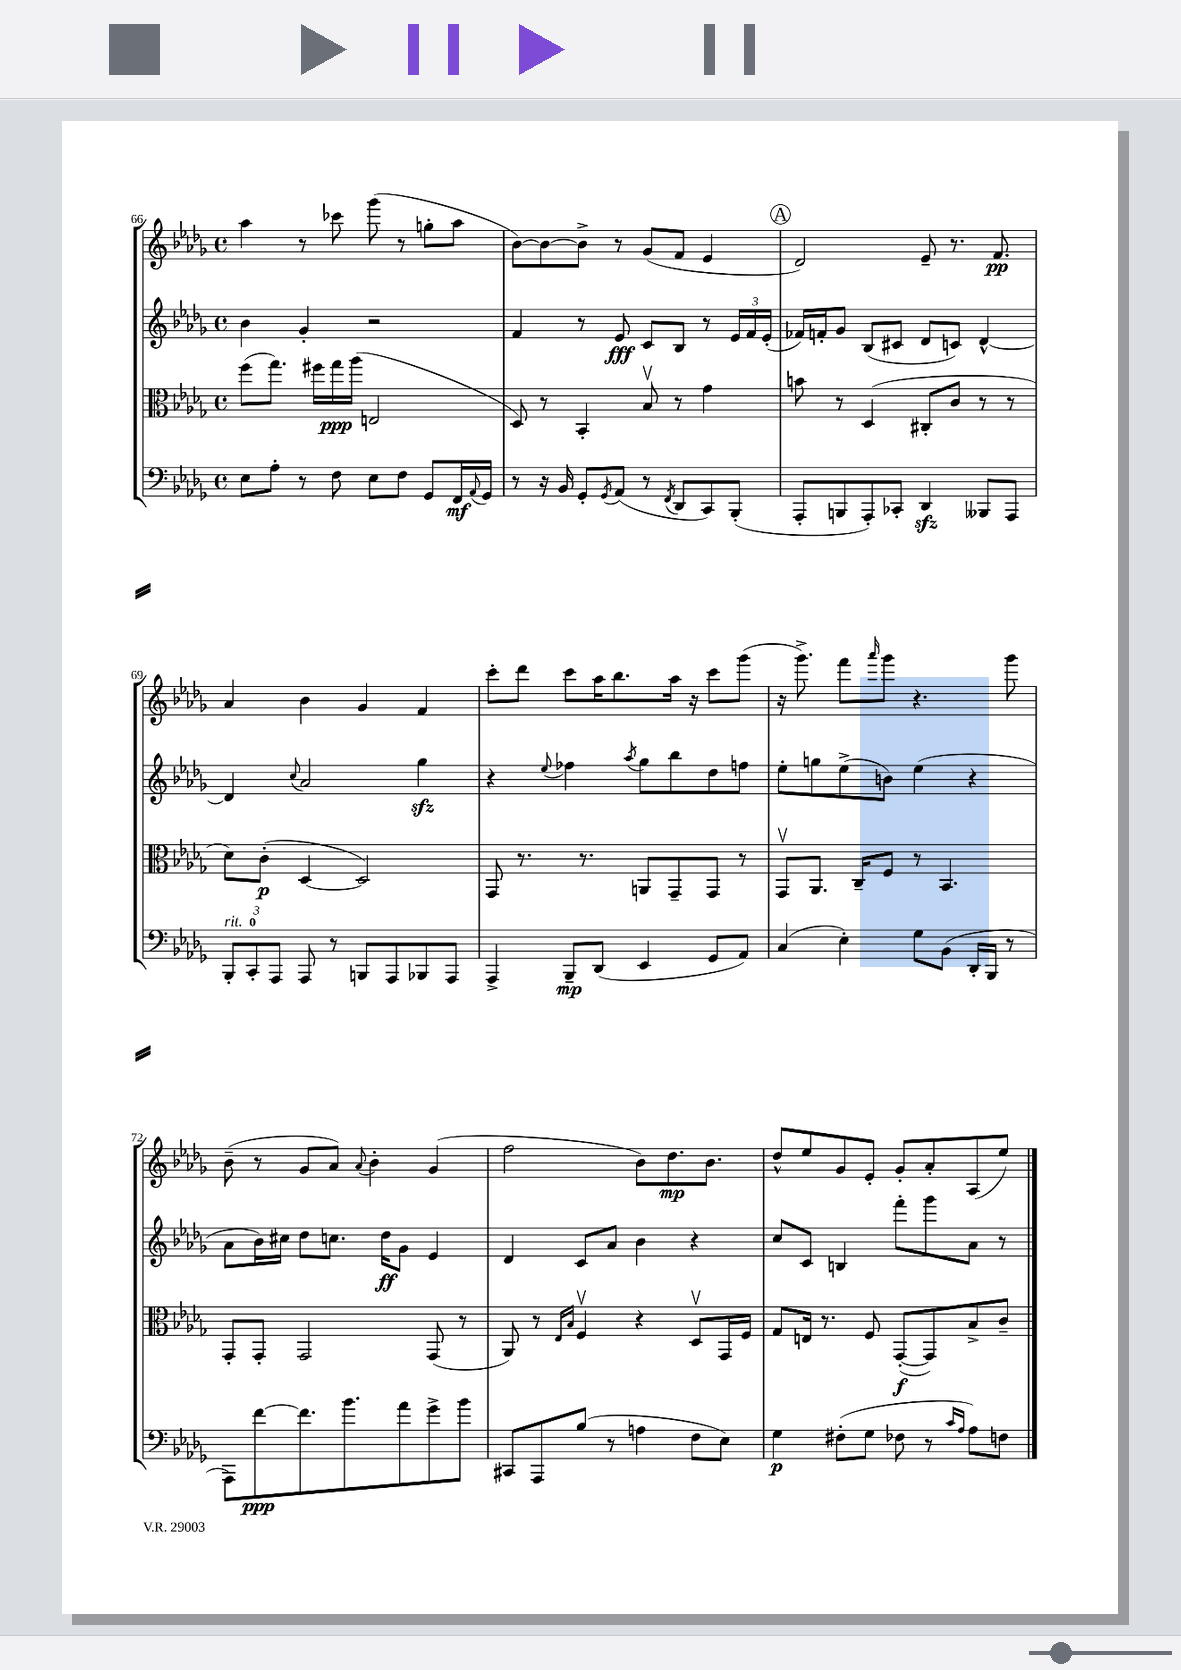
<<
\new StaffGroup <<
\new Staff = "s0" {
    \clef treble \key des \major \defaultTimeSignature \time 4/4
    aes''4 r8 ces'''8 ges'''8( r8 g''8-. aes''8 |
    bes'8~) bes'8~ bes'8-> r8 ges'8( f'8 ees'4 |
    \mark \markup { \circle "A" } des'2) ees'8-- r8. f'8.\pp |
    aes'4 bes'4 ges'4 f'4 |
    c'''8-. des'''8 c'''8 aes''16 bes''8. aes''16 r16 c'''8 ges'''8( |
    r16 ges'''8.->) f'''8 \grace { aes'''16 } ges'''8 r4. ges'''8 |
    bes'8--( r8 ges'8 aes'8) \appoggiatura { aes'8 } bes'4-. ges'4( |
    f''2 bes'8) des''8.\mp bes'8. |
    des''8-^ ees''8 ges'8 ees'8-. ges'8-. aes'8-. aes8( ees''8) \bar "|." |
}
\new Staff = "s1" {
    \clef treble \key des \major \defaultTimeSignature \time 4/4
    bes'4 ges'4-. r2 |
    f'4 r8 ees'8\fff c'8 bes8 r8 \tuplet 3/2 { ees'16 f'16 ees'16-.( } |
    \mark \markup { \circle "A" } fes'16) f'16-. ges'8 bes8( cis'8 des'8 c'8) des'4~-^ |
    des'4 \appoggiatura { c''8 } aes'2 ges''4\sfz |
    r4 \appoggiatura { ees''8 } fes''4 \acciaccatura { aes''8 } ges''8 bes''8 des''8 f''8 |
    ees''8-. g''8 ees''8->( b'8) ees''4( r4 |
    aes'8 bes'16) cis''16 des''8 c''8. des''16\ff ges'8 ees'4 |
    des'4 c'8 aes'8 bes'4 r4 |
    c''8 c'8 b4 f'''8-. ges'''8 aes'8 r8 \bar "|." |
}
\new Staff = "s2" {
    \clef alto \key des \major \defaultTimeSignature \time 4/4
    f''8( ges''8.) fis''16 ges''16\ppp aes''16( e2 |
    des8) r8 bes,4-. bes8\upbow r8 ges'4 |
    \mark \markup { \circle "A" } b'8 r8 des4( cis8-. c'8 r8 r8 |
    des'8) c'8-.\p( des4~ des2) |
    ges,8 r8. r8. a,8 ges,8-- ges,8 r8 |
    ges,8\upbow aes,8. c16-- f8 r8 bes,4. |
    ges,8-. ges,8-. ges,2 ges,8( r8 |
    aes,8) r8 \grace { ees16 bes16 } f4\upbow r4 des8\upbow ges,16 f16 |
    ges8 e16 r8. f8 ges,8~-.\f( ges,8) bes8-> c'8-- \bar "|." |
}
\new Staff = "s3" {
    \clef bass \key des \major \defaultTimeSignature \time 4/4
    ees8 aes8-. r8 f8 ees8 f8 ges,8 f,16\mf \appoggiatura { aes,8 } ges,16 |
    r8 r16 bes,16 ges,8-. \acciaccatura { ges,8 } aes,8( r8 \acciaccatura { f,8 } des,8 c,8) bes,,8-.( |
    \mark \markup { \circle "A" } aes,,8-. b,,8 aes,,8-.) ces,8-. des,4\sfz beses,,8 aes,,8 |
    \tuplet 3/2 { bes,,8-.^\markup { \italic "rit." } c,8-0-. aes,,8 } aes,,8 r8 b,,8 aes,,8 bes,,8 aes,,8 |
    aes,,4-> bes,,8--\mp des,8( ees,4 ges,8 aes,8) |
    c4( ees4-.) ges8 bes,8( des,16-. bes,,16 r8 |
    aes,,8) f'8~\ppp f'8. bes'8. aes'8 ges'8-> bes'8 |
    cis,8 aes,,8 bes8( r8 a4 f8 ees8) |
    ges4\p fis8-.( ges8 fes8 r8 \grace { c'16 aes16 } aes8) f8 \bar "|." |
}
>>
>>
\layout { \context { \Score currentBarNumber = #66 } }
